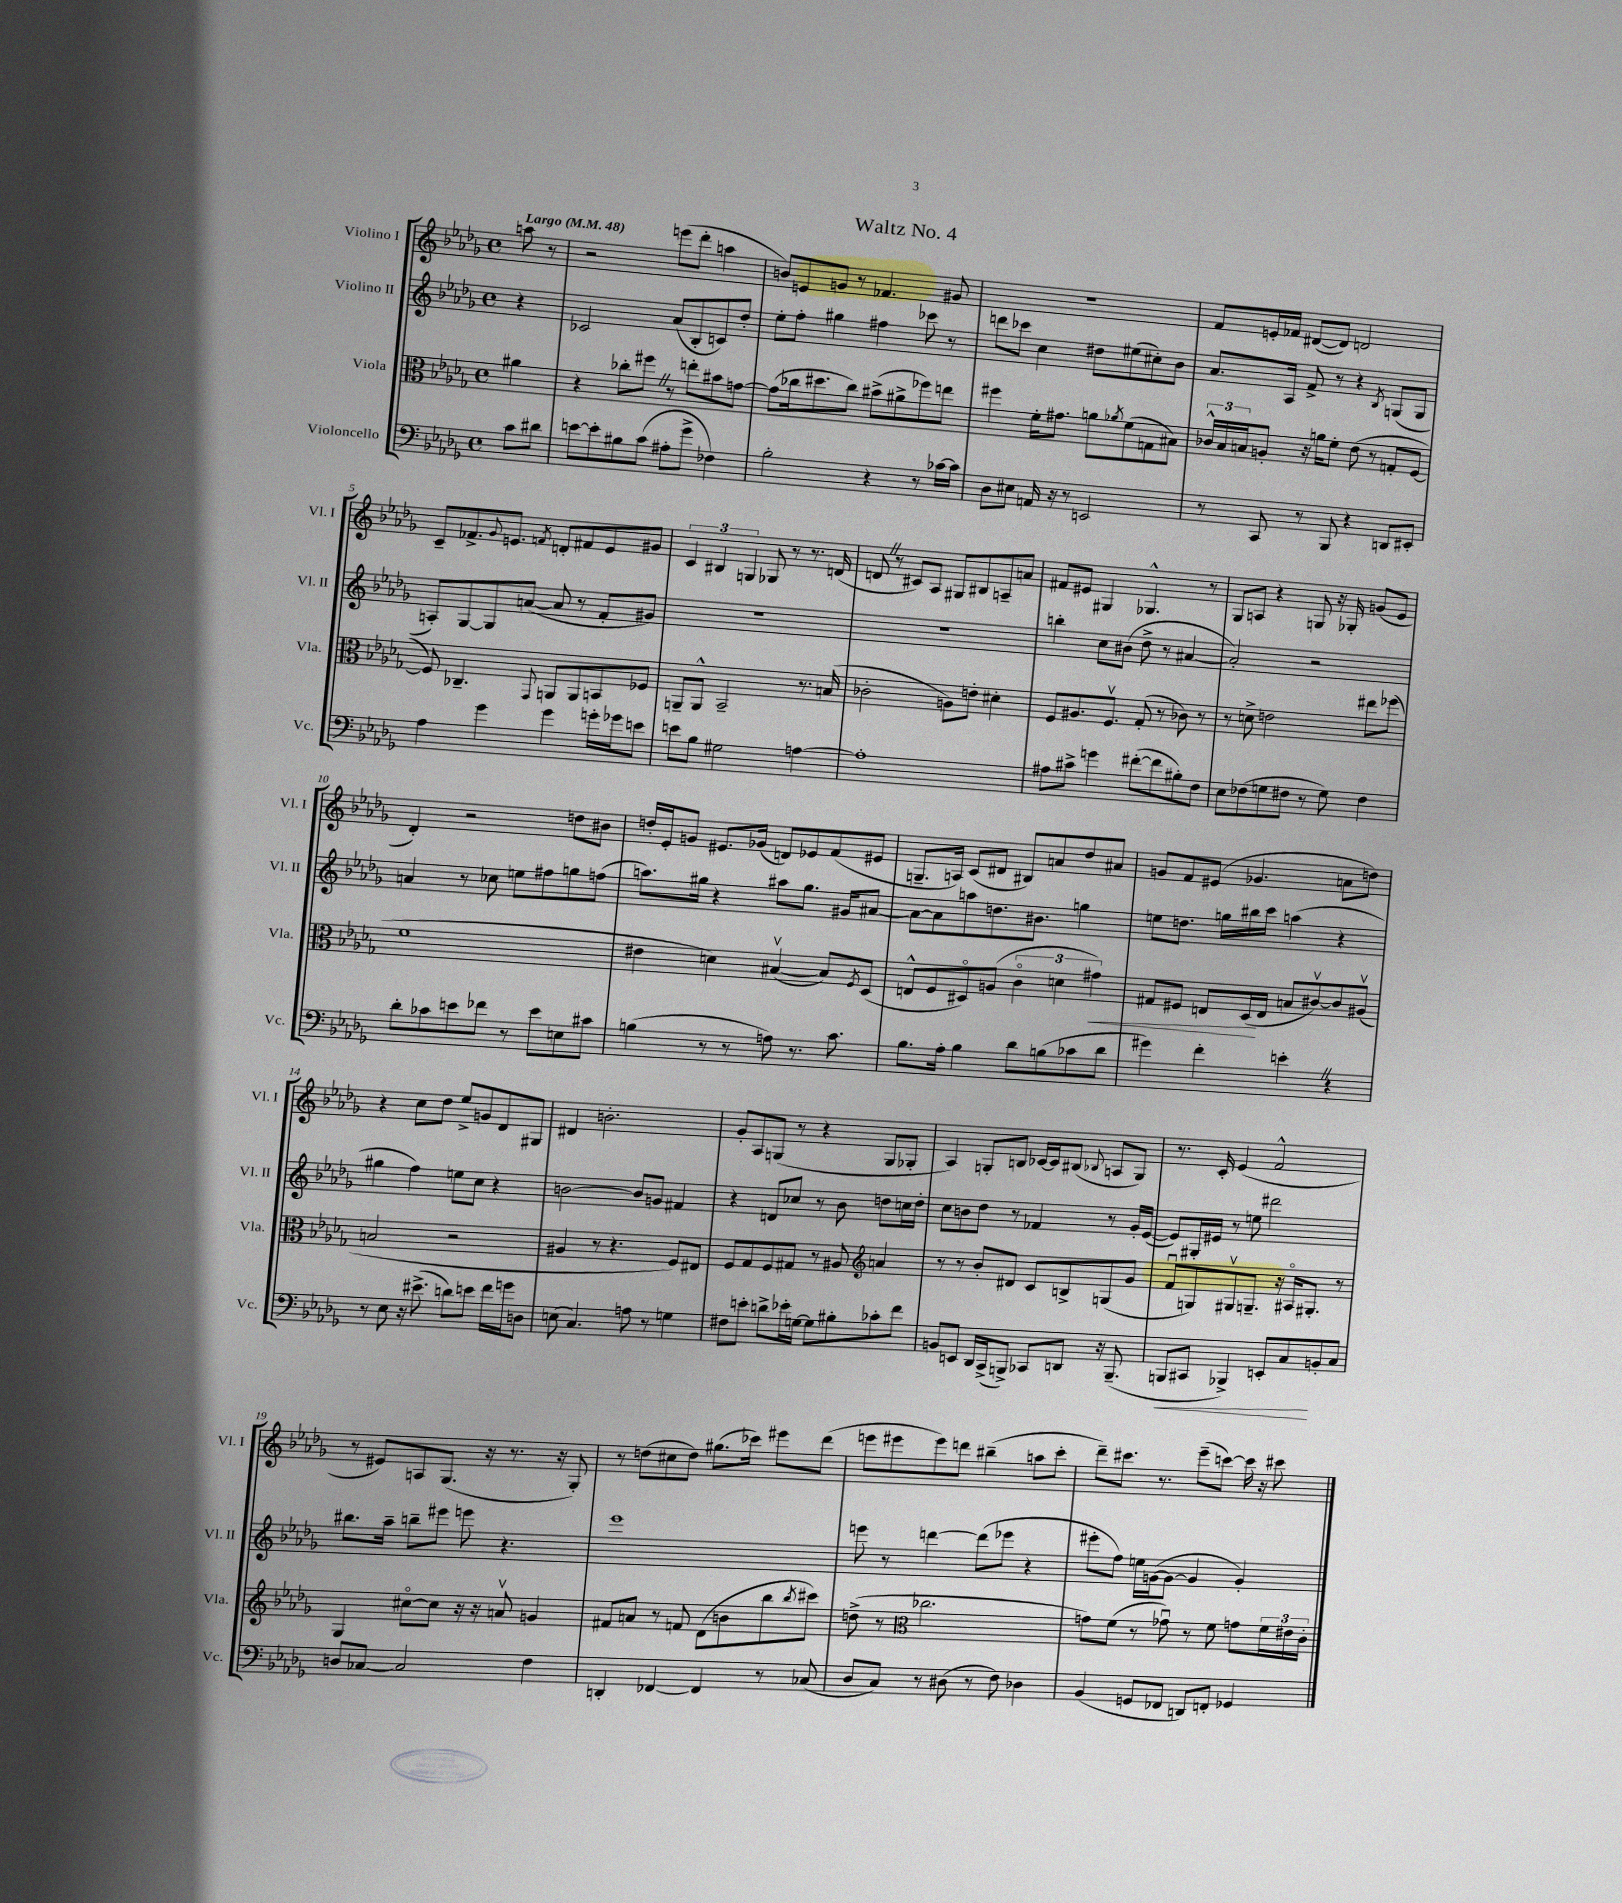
\header { title = "Waltz No. 4" }
<<
\new StaffGroup <<
\new Staff = "s0" \with { instrumentName = "Violino I" shortInstrumentName = "Vl. I" } {
    \clef treble \key des \major \defaultTimeSignature \time 4/4 \partial 4 \tempo "Largo" 4 = 48
    a''8 r8 |
    r2 e'''8( des'''8-. a''4 |
    b'8) e'8 g'8 r8 fes'4. gis'8 |
    R1 |
    f'8 e'16-. fes'16 dis'8~( dis'8) d'2 |
    c'8-- fes'8.-> \appoggiatura { ges'8 } e'8. \acciaccatura { f'8 } d'8-. fis'8 e'8 gis'8 |
    \tuplet 3/2 { c'4 bis4 g4 } ges8 r8 r8. d'16( |
    d'8 \once \override BreathingSign.text = \markup { \musicglyph "scripts.caesura.straight" } \breathe r8 cis'8) aes8 gis8 bis8 a8-- a'8 |
    fis'8 eis'8 gis4 ges4.-^ r8 |
    ges8 a8 r4 g8 r16 ges16-. g'8( ees'8 |
    des'4-.) r2 d''8 bis'8 |
    d''16-. ees'16-. g'8 eis'8. ges'16( d'8) ees'8 f'8( eis'8 |
    g8.-- a16) c'8( dis'8 bis8) a'8 des''8 ais'8 |
    g'8 f'8 eis'8( ges'4. a'8 d''8) |
    r4 c''8 des''8 ees''8-> g'8 des'8 gis8 |
    dis'4 b'2.-. |
    ges'8-. aes8 g8( r8 r4 g8 ges8-. |
    aes4) g8-. b8 ces'16~ ces'16 bis8( \appoggiatura { bes8 } a8 g8) |
    r8. c'16-. ees'4( f'2-^ |
    r8 eis'8) a8 ges8.( r16 r8. r16 ges8-.) |
    r8 d''8( cis''8 d''8) gis''8.( ces'''16) eis'''8 des'''8( |
    e'''8 eis'''8 eis'''8) d'''8 bis''4--( a''8 c'''8-. |
    des'''8--) cis'''8. r8. ees'''8--( c'''8~) c'''16 r16 cis'''8 \bar "|." |
}
\new Staff = "s1" \with { instrumentName = "Violino II" shortInstrumentName = "Vl. II" } {
    \clef treble \key des \major \defaultTimeSignature \time 4/4 \partial 4
    r4 |
    ces'2 aes'8( bes8-. c'8) des''8-. |
    ees''8-. f''8-. gis''4 fis''4 ces'''8 r8 |
    d'''8 ces'''8 c''4 dis''8 eis''8( cis''8-.) bes'8 |
    aes'8. aes16 f'8-> r8 r4 \acciaccatura { bes8 } g8( g8 |
    a8-.) ges8~ ges8 a'8~( a'8 r8 f'8-. gis'8) |
    R1 |
    R1 |
    b''4-. c''8 bis'8( des''8-> r8 ais'4~ |
    ais'2-.) r2 |
    a'4 r8 ces''8 e''8 fis''8 g''8 f''8( |
    a''8.) gis''16 r4 ais''8 gis''8. gis'16 ais'8~ |
    ais'8~ ais'8 a''8 d''8. bis'8. g''4 |
    e''8 d''8. g''16 bis''16 c'''16 a''4( r4 |
    gis''4 f''4) e''8 c''8 r4 |
    b'2~ b'8 g'8 fis'4 |
    r4 d'8 ces''8 r8 bes'8 d''8 c''16 d''16-. |
    c''8 b'8 des''8 r8 fes'4 r8 ges'16-. ees'16~( |
    ees'8) gis16-. eis'16 r8 e''8 dis'''2 |
    bis''8. aes''16-- b''8-- eis'''8 e'''8 r4. |
    ees'''1 |
    e'''8 r8 d'''4~ d'''8( ees'''8 r4 |
    eis'''8-. f''8) e''16 g'16~( g'8~ g'4 g'4-.) \bar "|." |
}
\new Staff = "s2" \with { instrumentName = "Viola" shortInstrumentName = "Vla." } {
    \clef alto \key des \major \defaultTimeSignature \time 4/4 \partial 4
    ais'4 |
    r4 ces''8-. fis''8 \once \override BreathingSign.text = \markup { \musicglyph "scripts.caesura.straight" } \breathe r8 e''8-. bis'8 g'8~ |
    g'8( ces''16 dis''8. ces''8) bis'8->( ais'8-> fes''8) e''8 |
    fis''4 f'16-. gis'8. a'8 \acciaccatura { aes'8 } f'8( g8 bis8) |
    \tuplet 3/2 { ces'16-^ bes16 b16 } a8-. r16 a'16 f'8-. ees'8( r8 g8-. f8~ |
    f8) ces4.-- \appoggiatura { ges,8 } a,8 a,8 b,8 fes8 |
    a,8-- a,8-^ bes,2-- r8. b16( |
    ces'2-. a8) e'8-. dis'4-. |
    f8 ais8. f8.\upbow ges8-.( r8 ces'8) r8 |
    r8 d'8-> e'2 eis''8 fes''8( |
    f'1 |
    eis'4 d'4) bis4~\upbow( bis8) \acciaccatura { f8 } des8( |
    e8-^ f8 dis8\flageolet) a8( \tuplet 3/2 { c'4\flageolet d'4 gis'4\<) } |
    gis8 fis8 e8 des16\!( e16 b8 cis'8~\upbow) cis'8 ais8\upbow( |
    b2 r2 |
    ais4 r8 r4. f8) eis8 |
    f8 ges8 f8 gis8 r8 ais8 \clef treble a'4 |
    r8 r8 bes'8-. dis'8 c'8 b8-> g8( ges'8 |
    f'8\downbow g8) gis8\upbow g8.-- r16 ais16\flageolet gis8.-. r8 |
    ges4 cis''8~\flageolet cis''8 r16 r16 a'8\upbow g'4 |
    fis'8 a'8 r8 f'8 des'8( b'8 bes''8 \acciaccatura { bes''8 } cis'''8) |
    d''8->( r8 \clef alto ces''2. |
    g'8) f'8( r8 ges'8\downbow) r8 f'8 g'8 \tuplet 3/2 { f'16 eis'16 c'16-. } \bar "|." |
}
\new Staff = "s3" \with { instrumentName = "Violoncello" shortInstrumentName = "Vc." } {
    \clef bass \key des \major \defaultTimeSignature \time 4/4 \partial 4
    c'8 dis'8 |
    e'8~ e'8-. bis8 c'8( ais8-. ges'8-> fes4) |
    bes2-. r4 r8 ces'16~ ces'16 |
    des8 eis8 a,16 r16 r8 e,2 |
    r8 c,8 r8 bes,,8 r4 d,8 eis,8-. |
    aes4 ges'4 ges'4 g'16-. ges'16 e'8 |
    e'8 bes8 gis2 a4~ |
    a1-. |
    ais8 cis'8-> g'4 fis'8~-.( fis'8 bis8-.) f8 |
    ees8 fes8( g8 fis8 r8 g8) fis4 |
    des'8-. ces'8 e'8 fes'8 r8 e'8 e8 cis'8 |
    b4( r8 r8 a8) r8. c'8. |
    bes8. aes16-. bes4 des'8 b8( ces'8 des'8 |
    gis'4) f'4-. e'4-. \once \override BreathingSign.text = \markup { \musicglyph "scripts.caesura.straight" } \breathe r4 |
    r8 ees8 r16 eis'8.->( d'8) e'8 f'16 g'16 d8 |
    e8( c4.) a8 r8 g4 |
    fis8 e'8-. d'8-> ees'16-. g16~ g8 bis8-. ces'8-. f'8 |
    b,8 e,8 des,16 c,16->( b,,8->) ces,8 d,8 r16 b,,8.--( |
    b,,8\< cis,8 bes,,4->) e,8-. c8\! b,8-. c8 |
    d8 ces8~ ces2 f4 |
    d,4-. fes,4~ fes,4 r8 ces8( |
    des8 c8) r8 dis8( r8 f8) des4 |
    bes,4( g,8 fes,8 d,8) f,8-. ges,4 \bar "|." |
}
>>
>>
